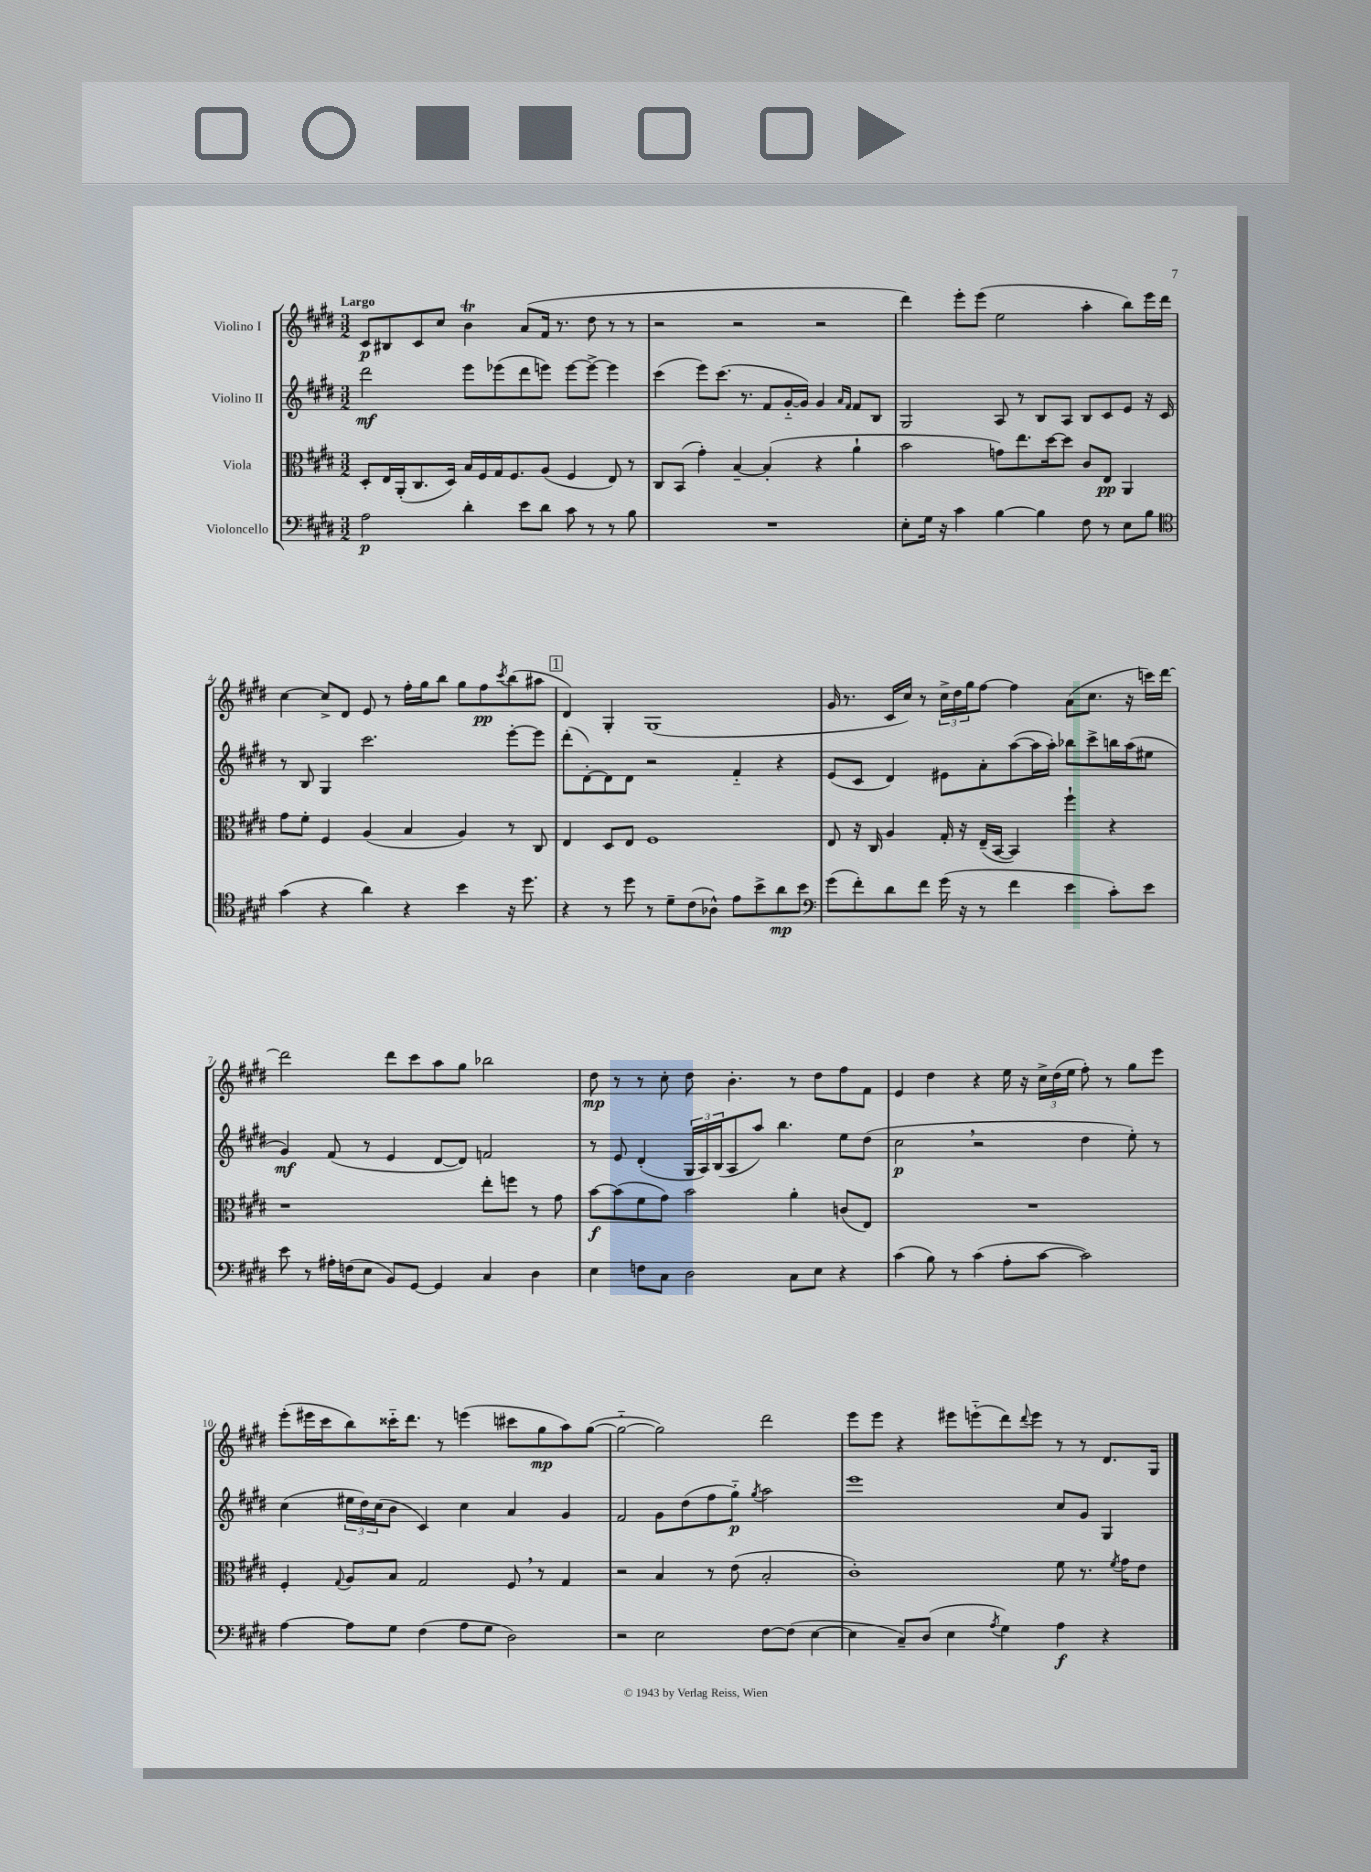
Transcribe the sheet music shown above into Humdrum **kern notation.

**kern	**kern	**kern	**kern
*staff4	*staff3	*staff2	*staff1
*clefF4	*clefC3	*clefG2	*clefG2
*k[f#c#g#d#]	*k[f#c#g#d#]	*k[f#c#g#d#]	*k[f#c#g#d#]
*M3/2	*M3/2	*M3/2	*M3/2
2A\	8D#'/L	2ddd#\	8c#/L
.	16E/L	.	8B#/
.	(16AA'/J	.	.
.	8.C#/	.	8c#/
.	.	.	8cc#/J
.	16D#/Jk)	.	.
4d#'\	16B/LL	8eee\L	4b\
.	16F#/	.	.
.	16G#/J	(8eee-\	.
.	8.F#/	.	.
8e\L	.	8ddd#\	(8a/L
8d#\J	(8A/J	8eee\J)	16f#/Jk
.	.	.	8.r
8c#\	4F#/	[8eee\L	.
8r	.	8eee^\_J	8dd#\
8r	8E/)	4eee\]	8r
8B\	8r	.	8r
=	=	=	=
1.r	8C#/L	(4ccc#\	2r
.	(8BB/J	.	.
.	4g#'\)	8eee\L)	.
.	.	(8.ccc#\J	.
.	[4B~/	.	2r
.	.	8.r	.
.	(4B'/]	8f#/L	.
.	.	[16g#'~/L	.
.	.	16g#/]JJ)	.
.	4r	4g#/	2r
.	.	16qqa/LL	.
.	.	16qqf#/JJ	.
.	4a`\	8f#/L	.
.	.	8B/J	.
=	=	=	=
8E'\L	2b\	2G#/	4ddd#\)
16G#\Jk	.	.	.
16r	.	.	.
4c#\	.	.	8eee'\L
.	.	.	(8eee\J
[4B\	8g\L)	8A/	2ee\
.	8.ee\	8r	.
4B\]	.	8B/L	.
.	[16dd#\k	.	.
.	8dd#\]J	8A/J	.
8F#\	8c#/L	8B/L	4aa'\
8r	8E/J	8c#/	.
8E\L	4AA/	8e/J	8bb\L)
8B\J	.	16r	16eee\L
.	.	16c#/	16ddd#\JJ
=	=	=	=
*clefC4	*	*	*
(4g#\	8g#\L	8r	[4cc#\
.	8f#'\J	8B/	.
4r	4F#/	4G#/	8cc#^/]L
.	.	.	8d#/J
4a\)	(4A/	2.ccc#\	8e/
.	.	.	8r
4r	4B/	.	16ff#'\LL
.	.	.	16gg#\J
.	.	.	8bb\J
4b\	4A/)	.	8gg#\L
.	.	.	8ff#\
.	.	.	8qccc#/
16r	8r	[8eee'\L	(8bb\
8.dd#\	.	.	.
.	8C#/	8eee\]J	8aa#\J
=	=	=	=
4r	4E/	(8ddd#'\L	4d#/)
.	.	[8d#'\)	.
8r	8D#/L	8d#\]	4G#'/
8dd#\	8E/J	8d#\J	.
8r	1F#	2r	(1G#
8d#~\L	.	.	.
(8c#\	.	.	.
8A-^^\J)	.	.	.
8e\L	.	4f#'~/	.
8b^\	.	.	.
8a\	.	4r	.
8b\J	.	.	.
=	=	=	=
*clefF4	*	*	*
(8g#\L	8E/	(8e/L	16g#/
.	.	.	8.r
8f#'\)	16r	8c#/J	.
.	16C#/	.	.
8d#\	4A/	4d#/)	16c#/LL
.	.	.	16cc#/JJ)
8f#\J	.	.	8r
(16g#\	16G#'/	8e#\L	24cc#^\LL
.	.	.	24dd#\
16r	16r	.	.
.	.	.	24gg#\J
8r	(16E~/LL	8a'\	[8ff#\J
.	[16BB/JJ	.	.
4f#\	4BB/])	([8aa\	4ff#\]
.	.	16aa\]L	.
.	.	16aa'\JJ)	.
4e\	4ff#`\	8bb-\L	(8a\L
.	.	8ccc#^\	8.cc#\J
8c#'\L)	4r	16bb\L	.
.	.	(16aa\J	16r
8e\J	.	8ee#\J	16ccc\LL)
.	.	.	[16ddd#\JJ
=	=	=	=
8e\	1r	4g#/)	2ddd#\]
8r	.	.	.
16A#'\LL	.	(8f#/	.
(16F\J	.	.	.
8E\J	.	8r	.
8BB/L)	.	4e/	8ddd#\L
[8GG#/J	.	.	8ccc#\
4GG#/]	.	[8d#/L	8aa\
.	.	8d#/]J)	8gg#\J
4C#/	8ee'\L	2f/	2bb-\
.	8ff\J	.	.
4D#\	8r	.	.
.	8g#\	.	.
=	=	=	=
4E\	[8b\L	8r	8dd#\
.	(8b\]	8e/	8r
8F\L	8f#\	(4d#'/	8r
8C#\J	8g#\J)	.	8cc#'\
2D#\	2b\	24G#/LL	8dd#\
.	.	24A/)	.
.	.	(24B/J	.
.	.	8A/	4.b'\
.	.	8aa/J)	.
.	.	4.bb\	.
8C#\L	4a'\	.	8r
8E\J	.	.	8dd#\L
4r	(8c/L	8ee\L	8ff#\
.	8E/J)	(8dd#\J	8f#\J
=	=	=	=
(4c#\	1.r	2cc#\	4e/
8B\)	.	.	4dd#\
8r	.	.	.
(4c#\	.	2r	4r
8A'\L	.	.	16ee\
.	.	.	16r
[8c#\J	.	.	24cc#^\LL
.	.	.	(24dd#\
.	.	.	24ee\JJ
2c#\])	.	4dd#\	8ff#'\)
.	.	.	8r
.	.	8ee'\)	8gg#\L
.	.	8r	8eee\J
=	=	=	=
[4A\	4F#'/	(4cc#\	(8eee'\L
.	.	.	16eee#\L
.	.	.	16ccc#\J
.	8qqG#/	.	.
8A\]L	8A/L	24ee#\LL	8bb\)
.	.	24dd#\)	.
.	.	(24cc#\J	.
8G#\J	8B/J	8b\J	16ccc##'~\K
.	.	.	8.ddd#\J
(4F#\	2G#/	4c#/)	.
.	.	.	8r
8A\L	.	4cc#\	(4eee\
8G#\J	.	.	.
2D#\)	8F#/	4a/	8ccc#\L
.	8r	.	8gg#\
.	4G#/	4g#/	8aa\)
.	.	.	([8gg#\J
=	=	=	=
2r	2r	2f#/	2gg#'~\_
2E\	4B/	8g#\L	2gg#\])
.	.	(8dd#\	.
.	8r	8ff#\	.
.	(8e\	8gg#'~\J)	.
.	.	8qgg#/	.
[8F#\L	2B'/	2aa\	2ddd#\
(8F#\]J	.	.	.
[4E\	.	.	.
=	=	=	=
4E\]	1c#')	1eee	8eee\L
.	.	.	8eee\J
8C#~/L)	.	.	4r
(8D#/J	.	.	.
4E\	.	.	8eee#\L
.	.	.	(8eee'~\
8qA/	.	.	.
4G#\)	.	.	8ddd#\)
.	.	.	8qqddd#/
.	.	.	8eee\J
4A\	8f#\	8cc#/L	8r
.	8.r	8g#/J	8r
4r	.	4G#/	8.d#/L
.	8qf#/	.	.
.	16g#\LK	.	.
.	8e\J	.	.
.	.	.	16G#/Jk
==	==	==	==
*-	*-	*-	*-
